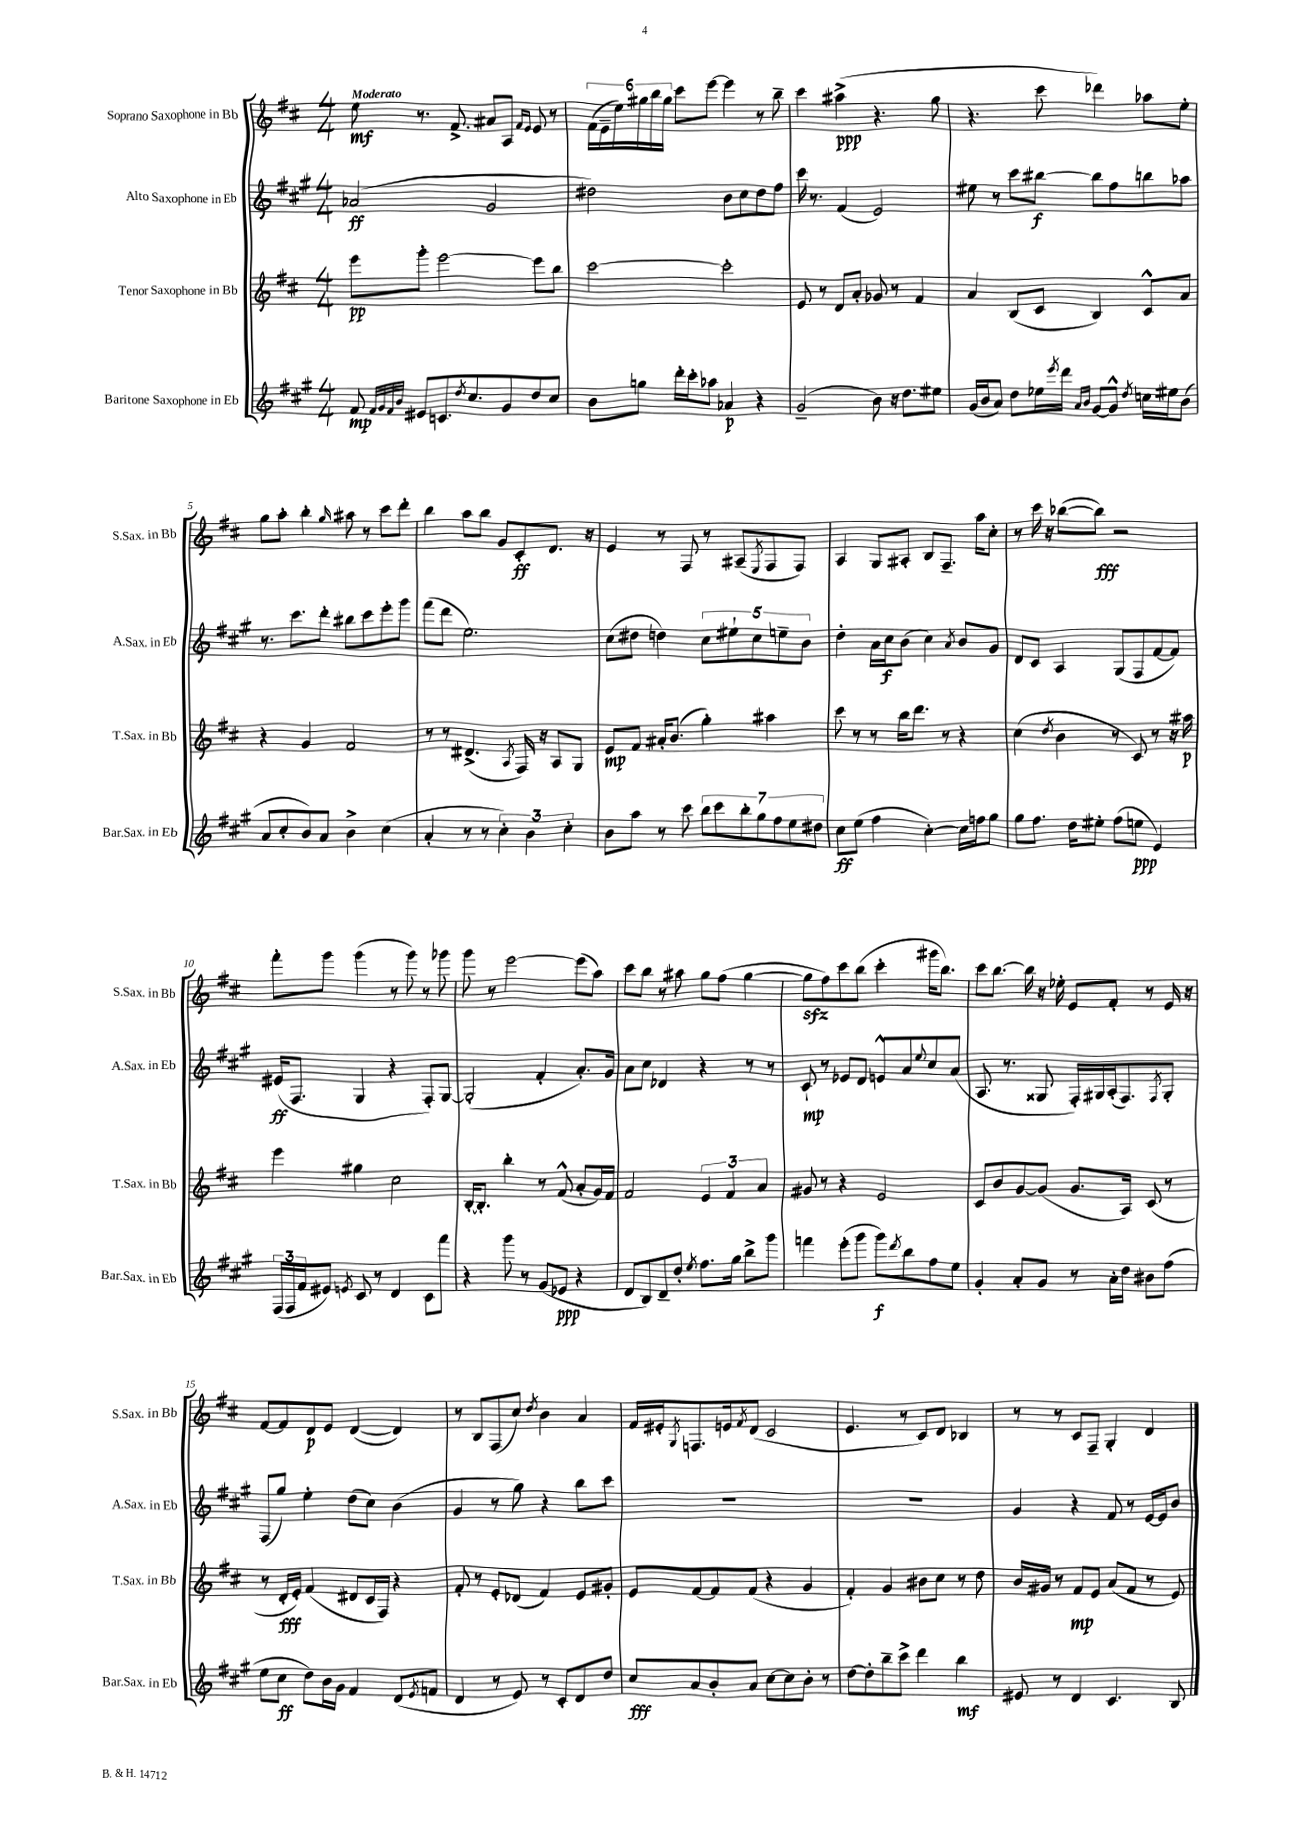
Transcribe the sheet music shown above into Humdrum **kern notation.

**kern	**kern	**kern	**kern
*staff4	*staff3	*staff2	*staff1
*clefG2	*clefG2	*clefG2	*clefG2
*k[f#c#g#]	*k[f#c#]	*k[f#c#g#]	*k[f#c#]
*M4/4	*M4/4	*M4/4	*M4/4
8f#	8eee	(2a-	8ee
32qqf#	.	.	.
32qqg#	.	.	.
32qqf#	.	.	.
32qqb	.	.	.
8e#	8ggg'	.	8.r
8.c	[2eee	.	.
.	.	.	8.f#^
8qdd	.	.	.
8.cc#	.	.	.
.	.	2g#	8a#
8g#	.	.	8A
.	.	.	16qqf#
.	.	.	16qqe
8dd	8eee]	.	8e
8cc#	8bb	.	8r
=	=	=	=
8b	[2ccc#	2dd#)	(24f#
.	.	.	24e~
.	.	.	24ee)
8gg	.	.	24gg#
.	.	.	24bb
.	.	.	24gg#
16ddd'	.	.	8ccc#
16ccc#'	.	.	.
8aa-	.	.	[8eee
4a-	2ccc#']	8b	4eee]
.	.	8cc#	.
4r	.	8dd#	8r
.	.	8ff#	8bb~
=	=	=	=
(2g#~	8e	16ccc#	4ccc#
.	.	8.r	.
.	8r	.	.
.	8d	(4f#	(4aa#^
.	8a'	.	.
8b)	8g-	2e)	4.r
16r	8r	.	.
8.dd	.	.	.
.	4f#	.	.
8ee#	.	.	8gg
=	=	=	=
(16g#	4a	8ee#	4.r
16b	.	.	.
8a)	.	8r	.
8dd	(8B	8ccc#	.
16ee-	8c#	[8bb#	8ccc#
8qeee	.	.	.
16ddd	.	.	.
16qqa	.	.	.
16qqb	.	.	.
[8g#	4B)	8bb#]	4ddd-)
8g#^^]	.	8ff#	.
8qdd	.	.	.
16cc	8c#^^	8bb	8aa-
16ee#	.	.	.
(8b	8a	8aa-	8ee'
=	=	=	=
8a	4r	8.r	8gg
8cc#'	.	.	8aa'
.	.	8.ccc#	.
8b)	4g	.	4bb'
8a	.	8ddd'	.
.	.	.	16qqgg
4b^	2f#	8bb#	8aa#
.	.	8ccc#	8r
(4cc#	.	8eee'	8ccc#
.	.	8ggg#	8ddd'
=	=	=	=
4a'	8r	(8fff#	4bb
.	8r	8ddd	.
8r	(4.d#^	2.ee)	8aa
8r	.	.	8bb
6cc#')	.	.	8g
.	8qA	.	.
.	16F#)	.	8c#'
6b	.	.	.
.	16r	.	.
.	8A	.	8.d
6cc#'	.	.	.
.	8G	.	.
.	.	.	16r
=	=	=	=
8b	8e	(8cc#	4e
8aa	8f#	8dd#	.
8r	16a#'	4dd)	8r
.	(8.b	.	.
8ccc#	.	.	8F#
14bb	4gg')	10cc#	8r
14ccc#	.	.	.
.	.	10ee#`	.
.	.	.	(8A#~
14bb'	.	.	.
.	.	10cc#	.
14gg#	.	.	.
.	.	.	8qE
.	4aa#	.	8F#
14ff#	.	.	.
.	.	10ee~	.
14ee	.	.	.
.	.	.	8F#)
.	.	10b	.
14dd#	.	.	.
=	=	=	=
8cc#	8ccc#	4dd'	4A
(8ee	8r	.	.
4ff#	8r	16a	8G
.	.	16cc#	.
.	16bb	(8b	8A#'
.	8.ddd	.	.
[4cc#')	.	4cc#)	8B
.	8r	.	8.F#~
.	.	8qa	.
16cc#]	4r	8b	.
16ff	.	.	16aa
8gg#	.	8g#	8cc#'
=	=	=	=
8gg#	(4cc#	8d	8r
8.ff#	.	8c#	16ccc#
.	.	.	16r
.	8qdd	.	.
.	4b	4A	([8bb-
16dd	.	.	.
8ee#'	.	.	8bb-])
(8ff#	8r	(8G#	2r
8ee	8c#)	8F#	.
4e)	8r	[8f#	.
.	16r	8f#])	.
.	16aa#	.	.
=	=	=	=
(24F#	4eee	(16e#	8fff#'
24F#	.	.	.
.	.	8.F#	.
24f#	.	.	.
8e#)	.	.	8ggg
8qe	.	.	.
8c#	4gg#	4G#	(4ggg
8r	.	.	.
4d	2cc#	4r	8r
.	.	.	8ggg)
8c#	.	8F#')	8r
8fff#	.	[8G#	8ggg-
=	=	=	=
4r	[16B'	(2G#']	8ggg
.	8.B']	.	.
.	.	.	8r
8ggg#	4bb'	.	[2eee
8r	.	.	.
(8g#	8r	4f#'	.
8e-	(8f#^^	.	.
4r	8a'	8.a')	(8eee]
.	16g)	.	8aa)
.	16f#	16g#	.
=	=	=	=
8d	2f#	8a	8ccc#
8B)	.	8cc#	8bb
8d~	.	4d-	8r
8dd'	.	.	8aa#
8qee	.	.	.
8.ff#	6e	4r	8gg
.	.	.	(8ff#
.	6f#	.	.
16gg#	.	.	.
8bb^	.	8r	[4gg
.	6a	.	.
8ggg#	.	8r	.
=	=	=	=
4fff	8g#	8c#`	8gg]
.	8r	8r	8ff#)
(8eee'	4r	8e-	8ccc#
8ggg#	.	8d	(8bb
8ggg#)	2e	8e^^	4ccc#'
8qddd	.	.	.
8bb	.	8a	.
.	.	8qqee	.
8ff#	.	8cc#	16ggg#
.	.	.	8.bb)
8ee	.	(8a	.
=	=	=	=
4g#'	8c#	8.A	8ccc#
.	8b	.	[8.bb
.	.	8.r	.
8a'	[8g	.	.
.	.	.	16bb]
8g#	(8g]	8G##	16r
.	.	.	16ee-'
8r	8.g	16F#')	8e
.	.	16G#	.
16a'	.	(16A'	8f#'
16dd	16A)	8.F#)	.
8b#	(8c#	.	8r
.	.	8qF#	.
(8ff#	8r	8G#'	16e
.	.	.	16r
=	=	=	=
8ee	8r	(8F#	[8f#
8cc#	16d'	8gg#)	8f#]
.	16e')	.	.
8dd)	(4f#	4ee'	8d
16b	.	.	8e
16g#	.	.	.
4f#	8d#	(8dd	([4d
.	16c#	8cc#)	.
.	16F#)	.	.
(8d	4r	(4b	4d])
8qe	.	.	.
8f	.	.	.
=	=	=	=
4d	8f#'	4g#	8r
.	8r	.	8B
8r	8e'	8r	(8F#
8e)	(8d-	8gg#)	8cc#)
.	.	.	8qdd
8r	4f#)	4r	4b
8c#'	.	.	.
8d	8e	8bb	4a
8dd	8g#'	8ccc#	.
=	=	=	=
8cc#	8e	1r	16f#
.	.	.	16e#'
.	.	.	8qG
8a	[8f#	.	8.F
8b'	8f#]	.	.
.	.	.	16e
.	.	.	8qf#
8a	(8f#	.	(8d
[8cc#	4r	.	2c#
8cc#]	.	.	.
8b'	4g	.	.
8r	.	.	.
=	=	=	=
[8dd	4f#')	1r	4.e
8dd']	.	.	.
8bb~	4g	.	.
8ccc#^	.	.	8r
4ddd	8b#	.	8c#)
.	8cc#	.	8d
4bb	8r	.	4B-
.	8dd	.	.
=	=	=	=
8e#	16b	4g#	8r
.	16g#	.	.
8r	8r	.	8r
4d	8f#	4r	8c#
.	8e	.	8F#~
4.c#	(8a	8f#	4G'
.	8f#	8r	.
.	8r	[16e	4d
.	.	16e]	.
8B	8e)	8b	.
==	==	==	==
*-	*-	*-	*-
